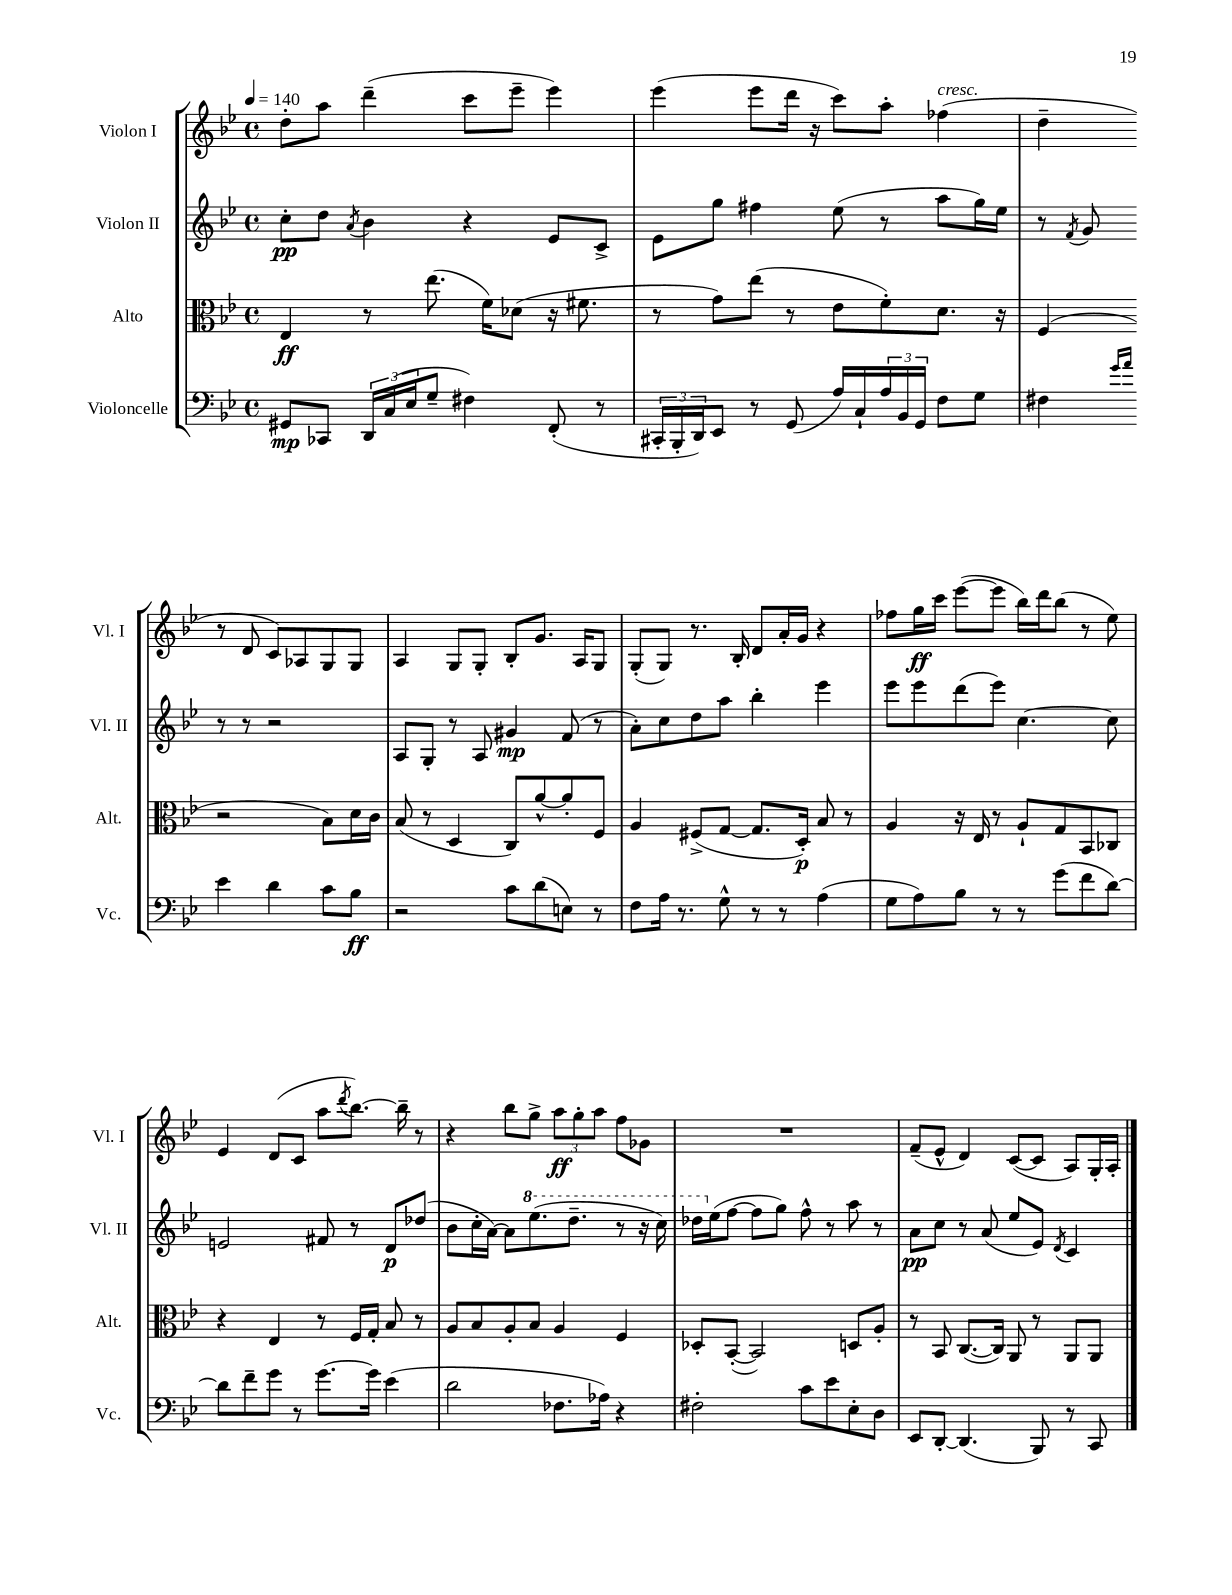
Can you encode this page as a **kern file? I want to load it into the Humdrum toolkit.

**kern	**dynam	**kern	**dynam	**kern	**dynam	**kern	**dynam
*part4	*part4	*part3	*part3	*part2	*part2	*part1	*part1
*staff4	*staff4	*staff3	*staff3	*staff2	*staff2	*staff1	*staff1
*I"Violoncelle	*	*I"Alto	*	*I"Violon II	*	*I"Violon I	*
*I'Vc.	*	*I'Alt.	*	*I'Vl. II	*	*I'Vl. I	*
*clefF4	*	*clefC3	*	*clefG2	*	*clefG2	*
*k[b-e-]	*	*k[b-e-]	*	*k[b-e-]	*	*k[b-e-]	*
*M4/4	*	*M4/4	*	*M4/4	*	*M4/4	*
*met(c)	*	*met(c)	*	*met(c)	*	*met(c)	*
*MM140	*	*MM140	*	*MM140	*	*MM140	*
=1	=1	=1	=1	=1	=1	=1	=1
8GG#X/L	mp	4E-/	ff	8cc'\L	pp	8dd'\L	.
8CC-X/J	.	.	.	8dd\J	.	8aa\J	.
.	.	.	.	8qa/	.	.	.
24DD/LL	.	8r	.	4b-\	.	(4ddd~\	.
(24C/	.	.	.	.	.	.	.
24E-/J	.	.	.	.	.	.	.
8G~/J	.	(8.ee-\	.	.	.	.	.
4F#X\)	.	.	.	4r	.	8ccc\L	.
.	.	16f\KL)	.	.	.	.	.
.	.	(8d-X\J	.	.	.	8eee-~\J	.
(8FF'/	.	16r	.	8e-/L	.	4eee-\)	.
.	.	8.f#X\	.	.	.	.	.
8r	.	.	.	8c^/J	.	.	.
=2	=2	=2	=2	=2	=2	=2	=2
24CC#X'/LL	.	8r	.	8e-\L	.	(4eee-\	.
24BBB-'/	.	.	.	.	.	.	.
24DD/J)	.	.	.	.	.	.	.
8EE-/J	.	8g\L)	.	8gg\J	.	.	.
8r	.	(8ee-\J	.	4ff#X\	.	8eee-\L	.
(8GG/	.	8r	.	.	.	16ddd\Jk	.
.	.	.	.	.	.	16r	.
16A/LL)	.	8e-\L	.	(8ee-\	.	8ccc\L)	.
16C`/	.	.	.	.	.	.	.
24A/	.	8f'\)	.	8r	.	8aa'\J	.
24BB-/	.	.	.	.	.	.	.
24GG/JJ	.	.	.	.	.	.	.
!	!	!	!	!	!	!LO:TX:a:i:t=cresc.	!
8F\L	.	8.d\J	.	8aa\L	.	(4ff-X\	.
8G\J	.	.	.	16gg\L)	.	.	.
.	.	16r	.	16ee-\JJ	.	.	.
=3	=3	=3	=3	=3	=3	=3	=3
4F#X\	.	(4F/	.	8r	.	4dd~\	.
.	.	.	.	8qf/	.	.	.
.	.	.	.	8g/	.	.	.
16qqg/LL	.	.	.	.	.	.	.
16qqa/JJ	.	.	.	.	.	.	.
4e-\	.	2r	.	8r	.	8r	.
.	.	.	.	8r	.	8d/	.
4d\	.	.	.	2r	.	8c/L)	.
.	.	.	.	.	.	8A-X/	.
8c\L	.	8B-\L)	.	.	.	8G/	.
8B-\J	ff	16d\L	.	.	.	8G/J	.
.	.	16c\JJ	.	.	.	.	.
!!LO:LB:g=z
=4	=4	=4	=4	=4	=4	=4	=4
2r	.	(8B-/	.	8A/L	.	4A/	.
.	.	8r	.	8G'/J	.	.	.
.	.	4D/	.	8r	.	8G/L	.
.	.	.	.	8A/	.	8G'/J	.
8c\L	.	8C/L)	.	4g#X/	mp	8B-'/L	.
(8d\	.	[8a^^/	.	.	.	8.g/J	.
8En\J)	.	8a'/]	.	(8f/	.	.	.
.	.	.	.	.	.	16A/KL	.
8r	.	8F/J	.	8r	.	8G/J	.
=5	=5	=5	=5	=5	=5	=5	=5
8F\L	.	4A/	.	8a'\L)	.	(8G'/L	.
16A\Jk	.	.	.	8cc\	.	8G/J)	.
8.r	.	.	.	.	.	.	.
.	.	(8F#X^/L	.	8dd\	.	8.r	.
8G^^\	.	[8G/J	.	8aa\J	.	.	.
.	.	.	.	.	.	16B-'/	.
8r	.	8.G/L]	.	4bb-'\	.	8d/L	.
8r	.	.	.	.	.	16a'/L	.
.	.	16D'/Jk)	p	.	.	16g/JJ	.
(4A\	.	8B-/	.	4eee-\	.	4r	.
.	.	8r	.	.	.	.	.
=6	=6	=6	=6	=6	=6	=6	=6
8G\L	.	4A/	.	8eee-\L	.	8ff-X\L	.
8A\)	.	.	.	8eee-\	.	16gg\L	ff
.	.	.	.	.	.	16ccc\JJ	.
8B-\J	.	16r	.	(8ddd\	.	([8eee-\L	.
.	.	16E-/	.	.	.	.	.
8r	.	8r	.	8eee-\J)	.	8eee-\J]	.
8r	.	8A`/L	.	[4.cc\	.	16bb-\LL)	.
.	.	.	.	.	.	16ddd\J	.
(8g\L	.	8G/	.	.	.	(8bb-\J	.
8f\	.	8BB-/	.	.	.	8r	.
[8d\J)	.	8C-X/J	.	8cc\]	.	8ee-\)	.
!!LO:LB:g=z
=7	=7	=7	=7	=7	=7	=7	=7
8d\L]	.	4r	.	2en/	.	4e-/	.
8f~\	.	.	.	.	.	.	.
8g\J	.	4E-/	.	.	.	(8d/L	.
8r	.	.	.	.	.	8c/J	.
[8.g\L	.	8r	.	8f#X/	.	8aa\L	.
.	.	.	.	.	.	8qddd/	.
.	.	16F/LL	.	8r	.	[8.bb-\J)	.
16g\Jk]	.	16G'/JJ	.	.	.	.	.
(4e-\	.	8B-/	.	8d/L	p	.	.
.	.	.	.	.	.	16bb-~\]	.
.	.	8r	.	(8dd-X/J	.	8r	.
=8	=8	=8	=8	=8	=8	=8	=8
2d\	.	8A/L	.	8b-\L	.	4r	.
.	.	8B-/	.	16cc'\L	.	.	.
.	.	.	.	[16a\JJ)	.	.	.
.	.	8A'/	.	8a\L]	.	8bb-\L	.
*	*	*	*	*8va	*	*	*
.	.	8B-/J	.	(8.eee-\	.	8gg^\J	.
8.F-X\L	.	4A/	.	.	.	12aa\L	ff
.	.	.	.	8.ddd~\J	.	.	.
.	.	.	.	.	.	12gg'\	.
.	.	.	.	.	.	12aa\J	.
16A-X\Jk)	.	.	.	.	.	.	.
4r	.	4F/	.	8r	.	8ff\L	.
.	.	.	.	16r	.	8g-X\J	.
.	.	.	.	16ccc\)	.	.	.
=9	=9	=9	=9	=9	=9	=9	=9
2F#X'\	.	8D-X'/L	.	16ddd-X\LL	.	1r	.
*	*	*	*	*X8va	*	*	*
.	.	.	.	(16ee-\J	.	.	.
.	.	([8BB-'/J	.	[8ff\J	.	.	.
.	.	2BB-/])	.	8ff\L]	.	.	.
.	.	.	.	8gg\J)	.	.	.
8c\L	.	.	.	8ff^^\	.	.	.
8e-\	.	.	.	8r	.	.	.
8E-'\	.	8Dn/L	.	8aa\	.	.	.
8D\J	.	8A'/J	.	8r	.	.	.
=10	=10	=10	=10	=10	=10	=10	=10
8EE-/L	.	8r	.	8a\L	pp	(8f~/L	.
[8DD'/J	.	8BB-/	.	8cc\J	.	8e-^^/J	.
(4.DD/]	.	([8.C/L	.	8r	.	4d/)	.
.	.	.	.	(8a/	.	.	.
.	.	16C/Jk])	.	.	.	.	.
.	.	8AA/	.	8ee-/L	.	([8c/L	.
8BBB-/)	.	8r	.	8e-/J)	.	8c/J]	.
.	.	.	.	8qd/	.	.	.
8r	.	8AA/L	.	4c/	.	8A/L)	.
8CC/	.	8AA/J	.	.	.	16G'/L	.
.	.	.	.	.	.	16A'/JJ	.
==	==	==	==	==	==	==	==
*-	*-	*-	*-	*-	*-	*-	*-
